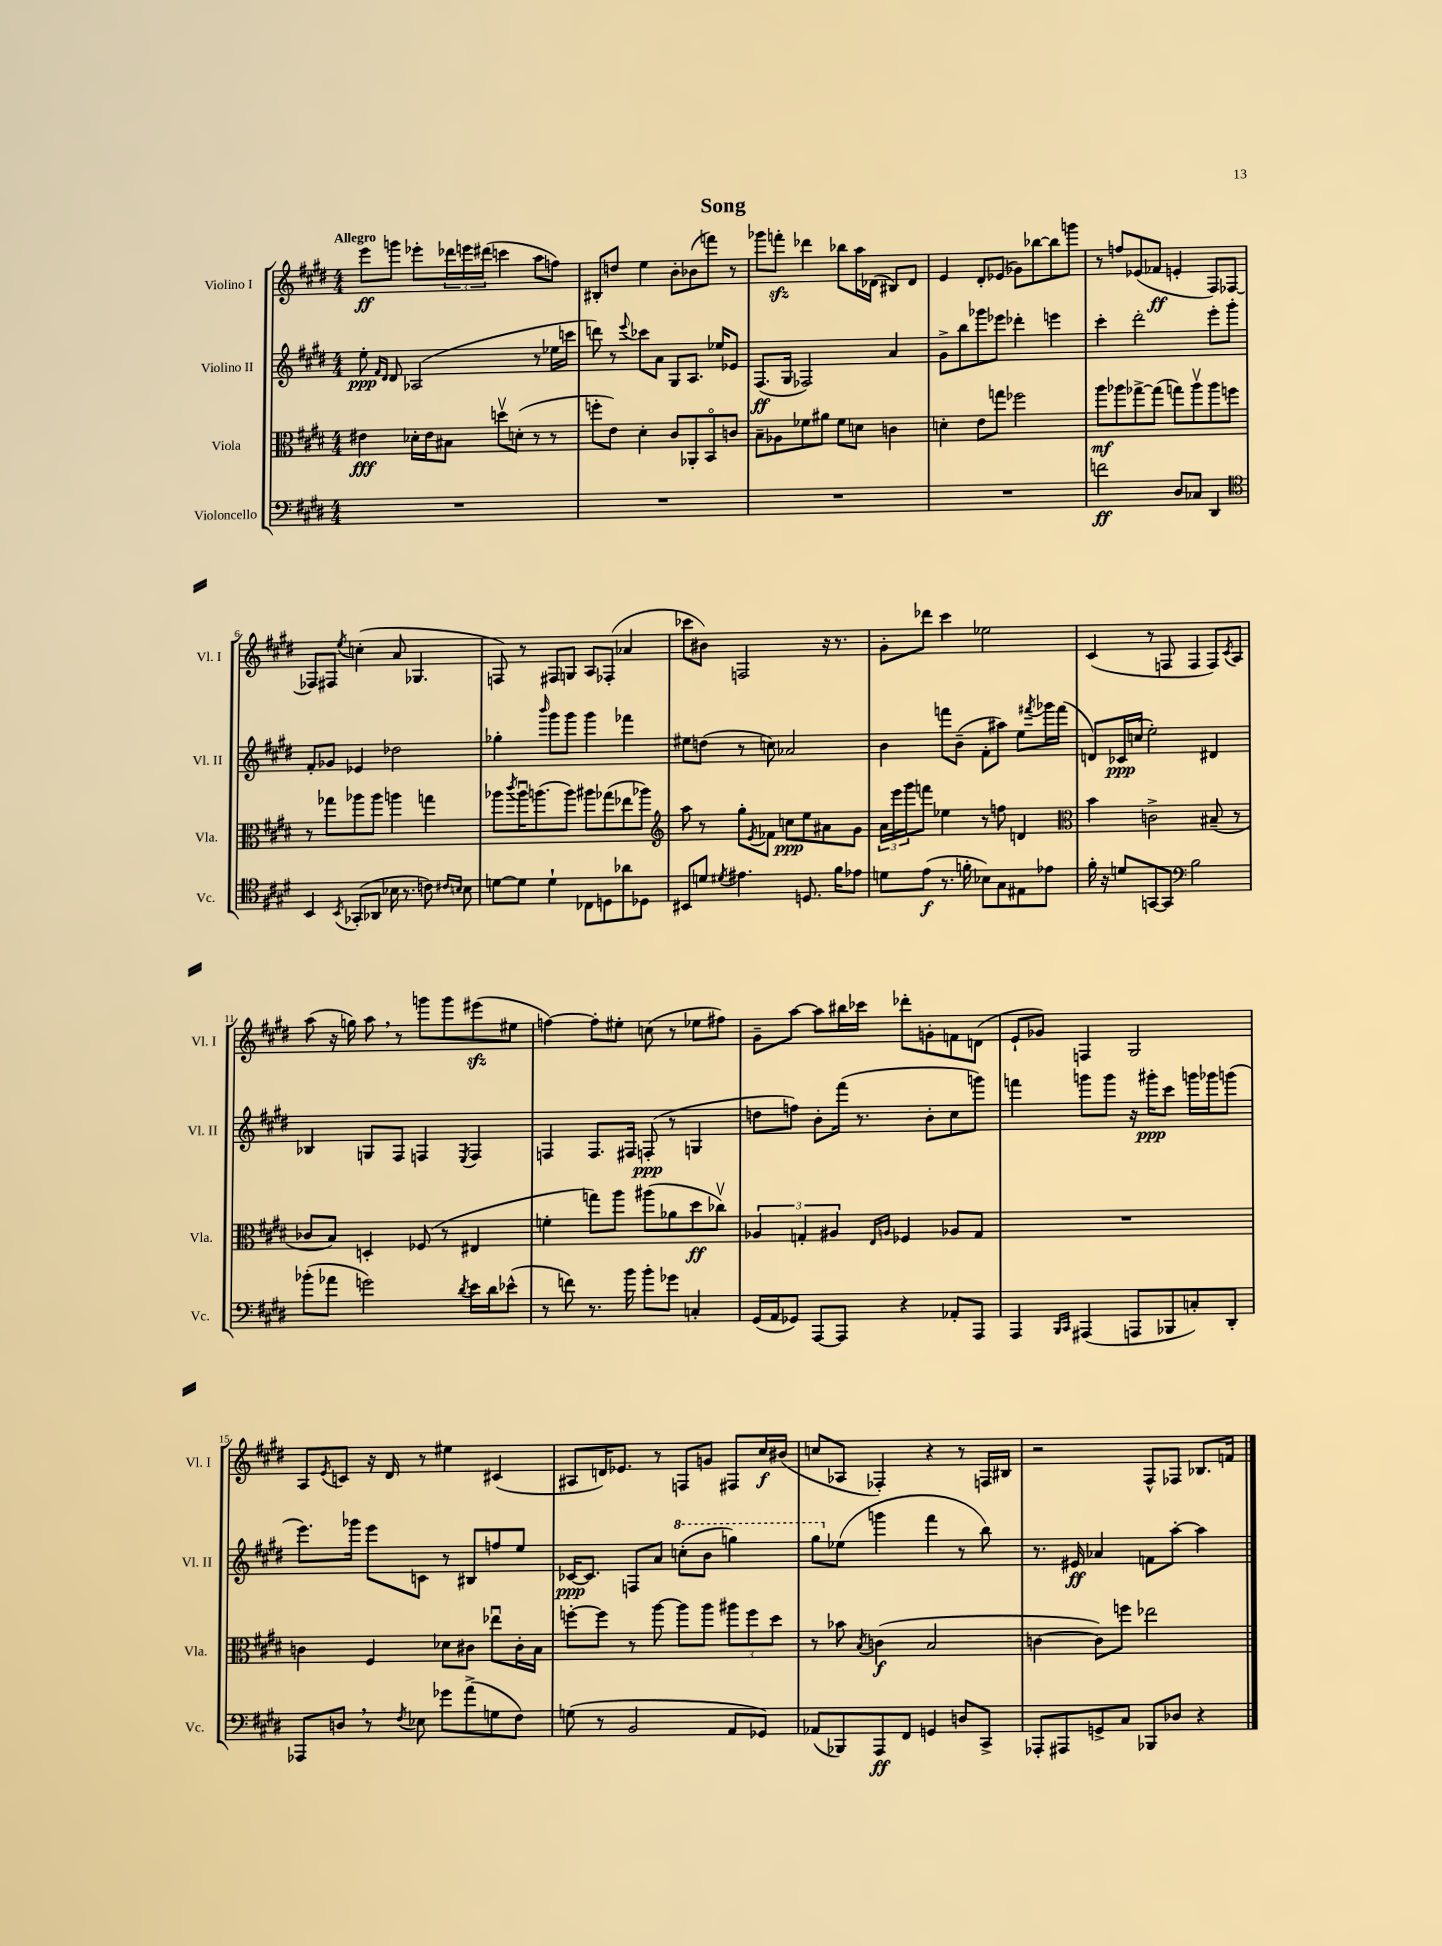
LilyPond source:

\header { title = "Song" }
<<
\new StaffGroup <<
\new Staff = "s0" \with { instrumentName = "Violino I" shortInstrumentName = "Vl. I" } {
    \clef treble \key e \major \numericTimeSignature \time 4/4 \tempo "Allegro"
    e'''8\ff g'''8 ees'''8-. \tuplet 3/2 { des'''16 e'''16 dis'''16( } c'''4 a''8 f''8) |
    bis8-. d''8 e''4 b'8-. bes'8( f'''8) r8 |
    ges'''8 f'''8-.\sfz des'''4 bes''8 a''16 des'16( bis8) des'8 |
    e'4 dis'8-. ees'8( ges'8) bes''8~ bes''8 g'''8 |
    r8 f''8 ees'8( fes'8\ff e'4-. fis8) fes8~ |
    fes8 fis8 \acciaccatura { e''8 } c''4-.( a'8 ges4. |
    f8) r8 fis8 g8 a8 fes8-.( aes'4 |
    ces'''8 bis'8) f2 r16 r8. |
    gis'8-. des'''8 cis'''4 ees''2 |
    cis'4( r8 f8 f4 f8) \acciaccatura { cis'8 } a8 |
    a''8( r16 g''16) a''8 \breathe r8 g'''8 g'''8 eis'''8\sfz( eis''8 |
    f''4~) f''8-. eis''8-. c''8( r8 ees''8 fis''8) |
    gis'8-- a''8~ a''8 bis''16 ces'''16 des'''8-. g'8-. f'8 d'8( |
    e'8-! ges'8) f4 gis2 |
    a8 \acciaccatura { e'8 } c'8 r16 dis'16 r8 eis''4 cis'4( |
    ais8 d'16) ees'8. r8 f8 g'8 fis8 cis''16\f bis'16( |
    c''8 aes8 fes4-.) r4 r8 f16 bis16 |
    r2 fis8-^ fes8 bes8. f'16 \bar "|." |
}
\new Staff = "s1" \with { instrumentName = "Violino II" shortInstrumentName = "Vl. II" } {
    \clef treble \key e \major \numericTimeSignature \time 4/4
    e''8-.\ppp \grace { fis'16 dis'16 } dis'8 aes2( r8 ees''16 c'''16 |
    d'''8) r8 \appoggiatura { e'''8 } ces'''8 a'8 gis8 a8. ees''16 ees'8 |
    fis8.\ff( gis16 fes2) a'4 |
    gis'8-> b''8 ges'''8 ees'''8 des'''4-. e'''4 |
    cis'''4-. dis'''2-. e'''8-. gis'''8-. |
    fis'8-. ges'8 ees'4 des''2 |
    ges''4-. \grace { b'''16 } gis'''8 gis'''8 gis'''4 fes'''4 |
    eis''8 d''8( r8 c''8) aes'2 |
    b'4 f'''8 b'8--( fis'8-. ais''8) e''8 \acciaccatura { fis'''8 } ges'''16 fis'''16( |
    d'8) ces'16\ppp c''16( e''2-.) dis'4 |
    bes4 g8 fis8 f4 \acciaccatura { e8 } f4 |
    f4 f8. fis16 f8-.\ppp( r8 g4 |
    d''8 f''8) b'8-. fis'''16( r8. b'8-. cis''8 g'''8) |
    f'''4 g'''8 g'''8 r16 gis'''16-.\ppp cis'''8 g'''16 ges'''16 g'''8( |
    e'''8.) ges'''16 e'''8 c'8 r8 bis8 f''8 e''8 |
    ces'16~\ppp ces'8. f8 a'8 \ottava #1 c'''8-.( b''8 g'''4) |
    gis'''8 \ottava #0 ees''8( g'''4 fis'''4 r8 b''8) |
    r8. eis'16\ff aes'4 f'8 a''8~-. a''4 \bar "|." |
}
\new Staff = "s2" \with { instrumentName = "Viola" shortInstrumentName = "Vla." } {
    \clef alto \key e \major \numericTimeSignature \time 4/4
    eis'4\fff des'16-. eis'16 bis8 d''8\upbow d'8-.( r8 r8 |
    f''8-. e'8) dis'4-. cis'8 aes,8-. b,8\flageolet c'8 |
    b8-- aes8 fes'8 ais'8 fes'8 d'8 c'4 |
    d'4-. e'8 g''8 fes''2 |
    a''8\mf aes''8 ges''8~-> ges''8( g''8) aes''8\upbow aes''8 f''8 |
    r8 ges''8 aes''8 aes''8 a''4 g''4 |
    aes''8 \acciaccatura { cis'''8 } aes''16\downbow a''8.( a''8) ais''8 ges''8( ees''8 aes''8) |
    \clef treble a''8 r8 gis''8-. \acciaccatura { e'8 } fes'8 c''8\ppp e''8 ais'8 gis'8 |
    \tuplet 3/2 { a'16 e'''16 gis'''16 } f'''8 ees''4 r8 f''8 d'4 |
    \clef alto b'4 c'2-> bis8--( r8 |
    ces'8 b8) d4-. fes8( r8 eis4 |
    f'4-. g''8) a''8 ais''8( aes'8 dis''8\ff ces''8\upbow) |
    \tuplet 3/2 { aes4 g4-. ais4 } \grace { e16 a16 } fes4 aes8 g8 |
    R1 |
    c'4 fis4 des'8 cis'8 ees''8\downbow cis'16-. b16 |
    f''8~-. f''8 r8 a''8~ a''8 a''8 \tuplet 3/2 { ais''8 f''8 dis''8 } |
    r8 bes'8 \acciaccatura { b8 } c'4\f( b2 |
    c'4~ c'8) f''8 ees''2 \bar "|." |
}
\new Staff = "s3" \with { instrumentName = "Violoncello" shortInstrumentName = "Vc." } {
    \clef bass \key e \major \numericTimeSignature \time 4/4
    R1 |
    R1 |
    R1 |
    R1 |
    f'2\ff dis8 ces8 dis,4 |
    \clef tenor b,4 \acciaccatura { b,8 } ges,8-.( aes,8 bes16 r8. c'8) \grace { cis'16 b16 } b8 |
    d'8~ d'8 d'4-! ces8 d8 aes'8 des8 |
    bis,8 d'8 \acciaccatura { dis'8 } eis'4. d8. fis'16 ees'8 |
    d'8 e'8\f( r8. f'16-. bes8) gis8 eis8 ees'8 |
    fis'16-. r16 d'8 g,8~ g,8 \clef bass b2 |
    bes'8-.( aes'8 g'2) \acciaccatura { dis'8 } e'16 dis'16 ees'8-^( |
    r8 f'8) r8. b'16 b'8-. ges'8 c4-. |
    gis,16( a,16 ges,8) a,,8~ a,,8 r4 aes,8-. a,,8 |
    a,,4 \grace { b,,16 cis,16 } ais,,4( a,,8 bes,,8 c8-.) dis,8-. |
    aes,,8 d8 \breathe r8 \acciaccatura { fis8 } ees8 ges'8 a'8->( g8 fis8) |
    g8( r8 b,2 a,8 ges,8) |
    aes,8( bes,,8) a,,8\ff fis,8 g,4 d8 cis,8-> |
    aes,,8-. ais,,8 g,8-> cis8 bes,,8 des8 r4 \bar "|." |
}
>>
>>
